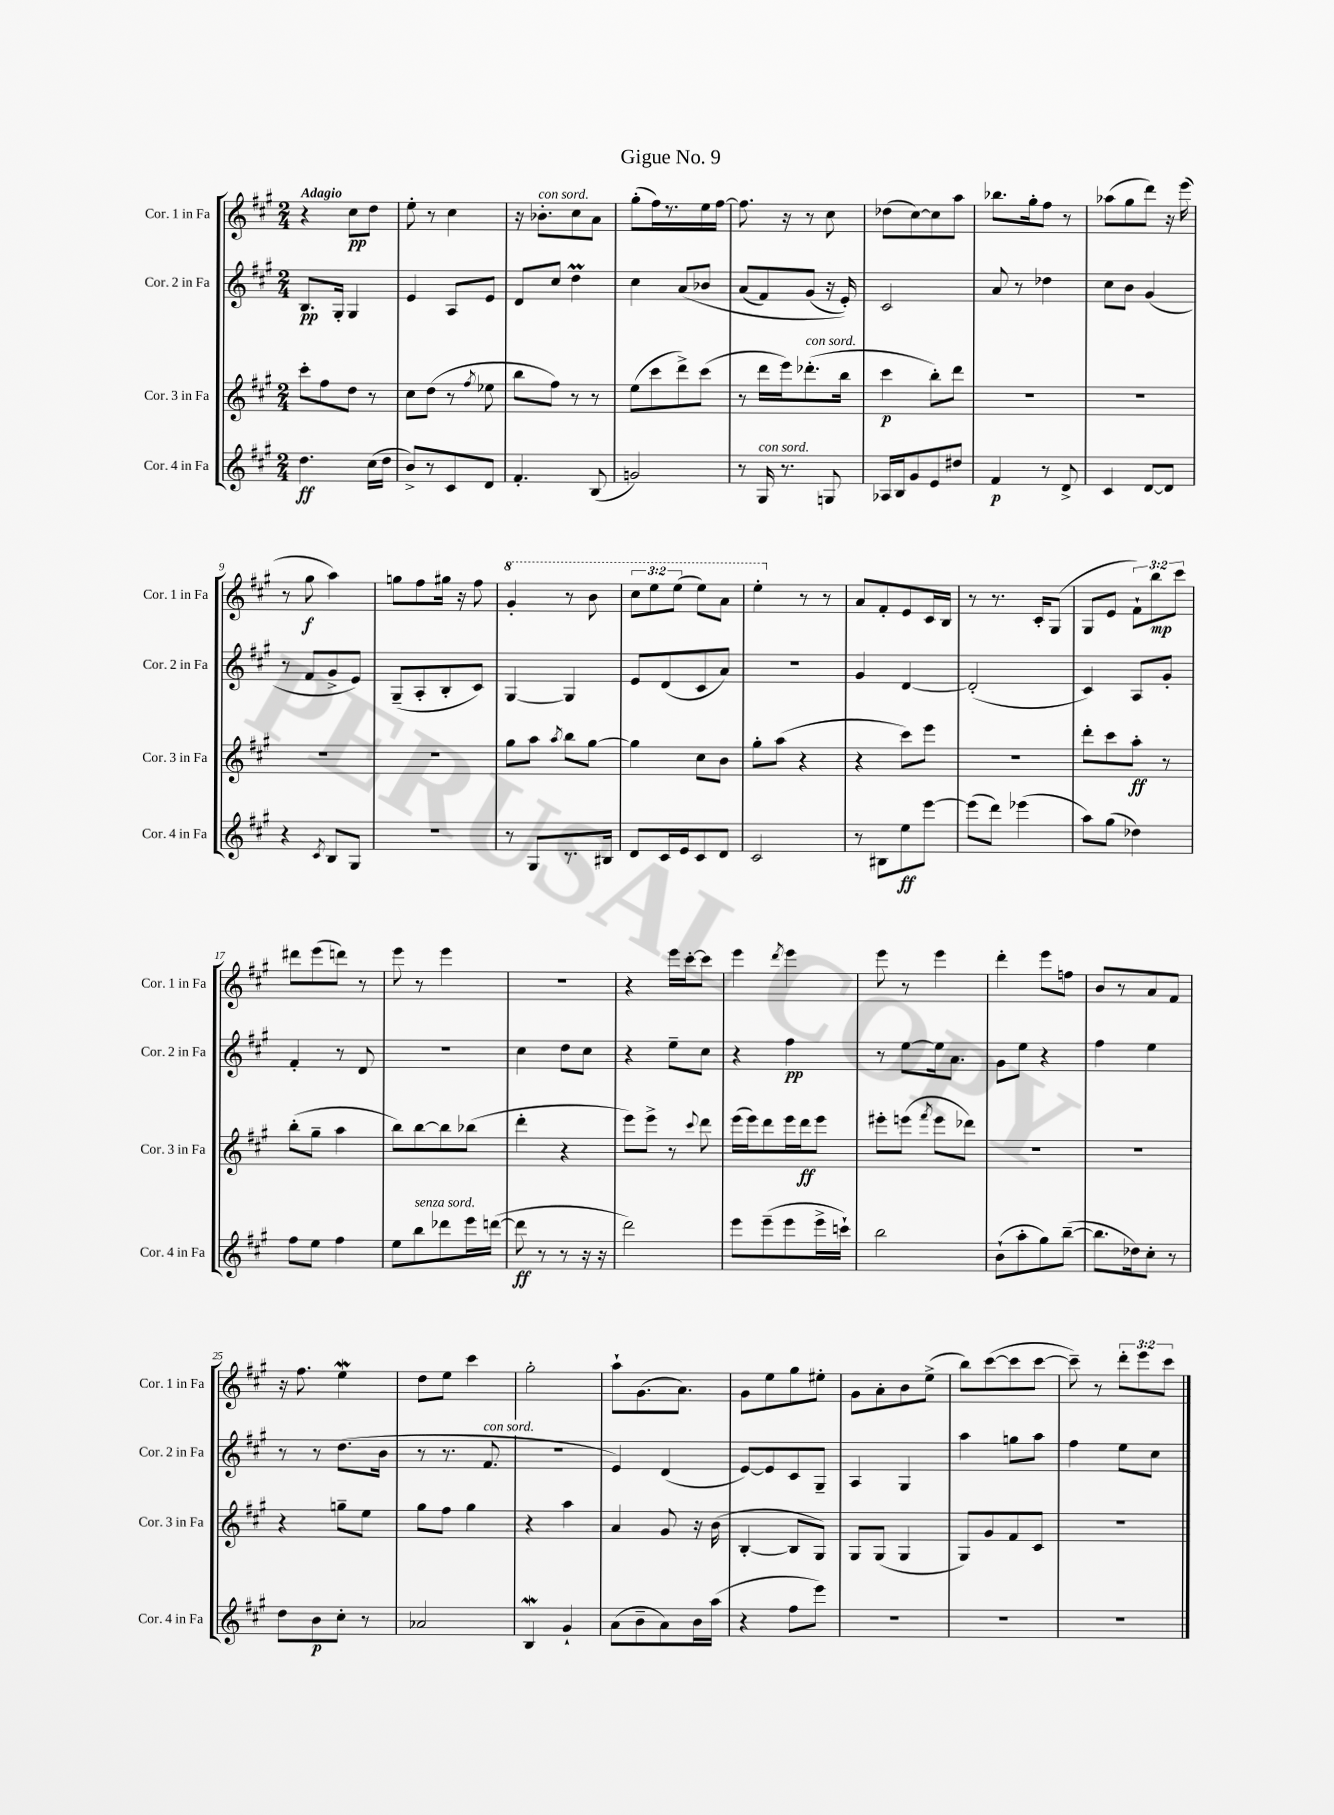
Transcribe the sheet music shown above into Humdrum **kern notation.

**kern	**kern	**kern	**kern
*staff4	*staff3	*staff2	*staff1
*clefG2	*clefG2	*clefG2	*clefG2
*k[f#c#g#]	*k[f#c#g#]	*k[f#c#g#]	*k[f#c#g#]
*M2/4	*M2/4	*M2/4	*M2/4
4.dd	8ccc#'	8.B	4r
.	8ff#	.	.
.	.	16G#'	.
.	8dd	4G#	8cc#
(16cc#	8r	.	8dd
16dd	.	.	.
=	=	=	=
8b^)	8cc#	4e	8ee'
8r	(8dd	.	8r
8c#	8r	8A	4cc#
.	8qff#	.	.
8d	8ee-	8e	.
=	=	=	=
4.f#'	8bb	8d	16r
.	.	.	8.b-'
.	8ff#)	8cc#	.
.	8r	4dd	8cc#
(8B	8r	.	8a
=	=	=	=
2g)	(8ee	4cc#	(8gg#'
.	8ccc#	.	16ff#)
.	.	.	8.r
.	8ddd^)	&(8a	.
.	(8ccc#	8b-	16ee
.	.	.	[16ff#
=	=	=	=
8r	8r	(8a	8.ff#]
16G#	16ddd	8f#)	.
8.r	16eee)	.	16r
.	(8.ddd-'	(8g#	8r
8G	.	16r	8cc#
.	16bb	16e')&)	.
=	=	=	=
16A-	4ccc#	2c#	(8dd-
16B	.	.	.
8g#	.	.	[8cc#)
8e	8bb')	.	8cc#]
8dd#	8ddd	.	8aa
=	=	=	=
4f#	2r	8a	8.bb-
.	.	8r	.
.	.	.	16gg#'
8r	.	4dd-	8ff#
8d^	.	.	8r
=	=	=	=
4c#	2r	8cc#	(8aa-
.	.	8b	8gg#
[8d	.	(4g#	8ddd)
8d]	.	.	16r
.	.	.	(16eee
=	=	=	=
4r	2r	8r	8r
.	.	8f#	8gg#
8qc#	.	.	.
8B	.	8g#^	4aa)
8G#	.	8e)	.
=	=	=	=
2r	2r	(8G#~	8gg
.	.	8A'	8ff#
.	.	8B'	16gg#
.	.	.	16r
.	.	8c#)	8ff#
=	=	=	=
8r	8gg#	[4G#	4gg#'
8G#	8aa	.	.
.	8qaa	.	.
8.r	8bb	4G#]	8r
.	[8gg#	.	8bb
16B#	.	.	.
=	=	=	=
8d	4gg#]	8e	12ccc#
.	.	.	12eee
16c#	.	(8d	.
.	.	.	(12eee
16e	.	.	.
8c#	8cc#	8c#	8eee)
8d	8b	8a)	8aa
=	=	=	=
2c#	8gg#'	2r	4eee'
.	(8aa	.	.
.	4r	.	8r
.	.	.	8r
=	=	=	=
8r	4r	4g#	8a
8B#	.	.	8f#'
8ee	8ccc#)	[4d	8e
[8eee	8eee	.	16c#
.	.	.	16B
=	=	=	=
(8eee]	2r	(2d']	8r
8ddd)	.	.	8.r
(4eee-	.	.	.
.	.	.	16c#'
.	.	.	(8G#
=	=	=	=
8aa)	8ddd'	4c#)	8G#
(8gg#	8ccc#	.	8e
4dd-)	8aa'	8A	12f#`)
.	.	.	12bb
.	8r	8g#'	.
.	.	.	12ccc#
=	=	=	=
8ff#	(8bb'	4f#'	8ddd#
8ee	8gg#~	.	(8eee
4ff#	4aa	8r	8ddd)
.	.	8d	8r
=	=	=	=
8ee	8bb)	2r	8eee
8bb	[8bb	.	8r
8ddd-	8bb]	.	4eee
16eee	(8bb-	.	.
([16ddd	.	.	.
=	=	=	=
8ddd]	4ddd'	4cc#	2r
8r	.	.	.
8r	4r	8dd	.
16r	.	8cc#	.
16r	.	.	.
=	=	=	=
2ddd)	8eee)	4r	4r
.	8eee^	.	.
.	8r	8ee~	16eee
.	.	.	[16ccc#'
.	8qqccc#	.	.
.	8ddd	8cc#	8ccc#]
=	=	=	=
8eee	(16eee	4r	4eee
.	16eee)	.	.
(8eee~	8ddd	.	.
.	.	.	8qddd
8eee	16eee	4ff#	4eee
.	16ddd	.	.
16eee^	8eee	.	.
16ccc`)	.	.	.
=	=	=	=
2bb	8eee#'	8r	8eee
.	(8eee	[8ee	8r
.	8qfff#	.	.
.	8eee	16ee]	4eee
.	.	8.a	.
.	8ddd-)	.	.
=	=	=	=
(8b`	2r	8g#	4ddd'
8aa'	.	8ee	.
8gg#)	.	4r	8eee
([8bb~	.	.	8ff
=	=	=	=
8.bb]	2r	4ff#	8b
.	.	.	8r
16dd-)	.	.	.
8cc#'	.	4ee	8a
8r	.	.	8f#
=	=	=	=
8dd	4r	8r	16r
.	.	.	8.ff#
8b	.	8r	.
8cc#'	8gg~	(8.dd	4ee
8r	8ee	.	.
.	.	16b	.
=	=	=	=
2a-	8gg#	8r	8dd
.	8ff#	8.r	8ee
.	4gg#	.	4ccc#
.	.	8.f#	.
=	=	=	=
4B	4r	2r	2gg#'
4g#`	4aa	.	.
=	=	=	=
(8a	4a	4e)	8aa`
8b~	.	.	(8.g#
8a)	8g#	(4d	.
.	.	.	8.a)
16b	16r	.	.
(16aa	(16b	.	.
=	=	=	=
4r	[4B'	[8e)	8g#
.	.	8e]	8ee
8ff#	8B]	8c#	8gg#
8eee)	8G#)	8G#~	8ee#'
=	=	=	=
2r	8G#	4A	8g#
.	(8G#	.	8a'
.	4G#	4G#	8b
.	.	.	(8ee^
=	=	=	=
2r	8G#)	4aa	8bb)
.	8g#	.	([8ccc#
.	8f#	8gg	8ccc#]
.	8c#	8aa	[8ccc#
=	=	=	=
2r	2r	4ff#	8ccc#~])
.	.	.	8r
.	.	8ee	12ddd'
.	.	.	12eee
.	.	8cc#	.
.	.	.	12ccc#
==	==	==	==
*-	*-	*-	*-
